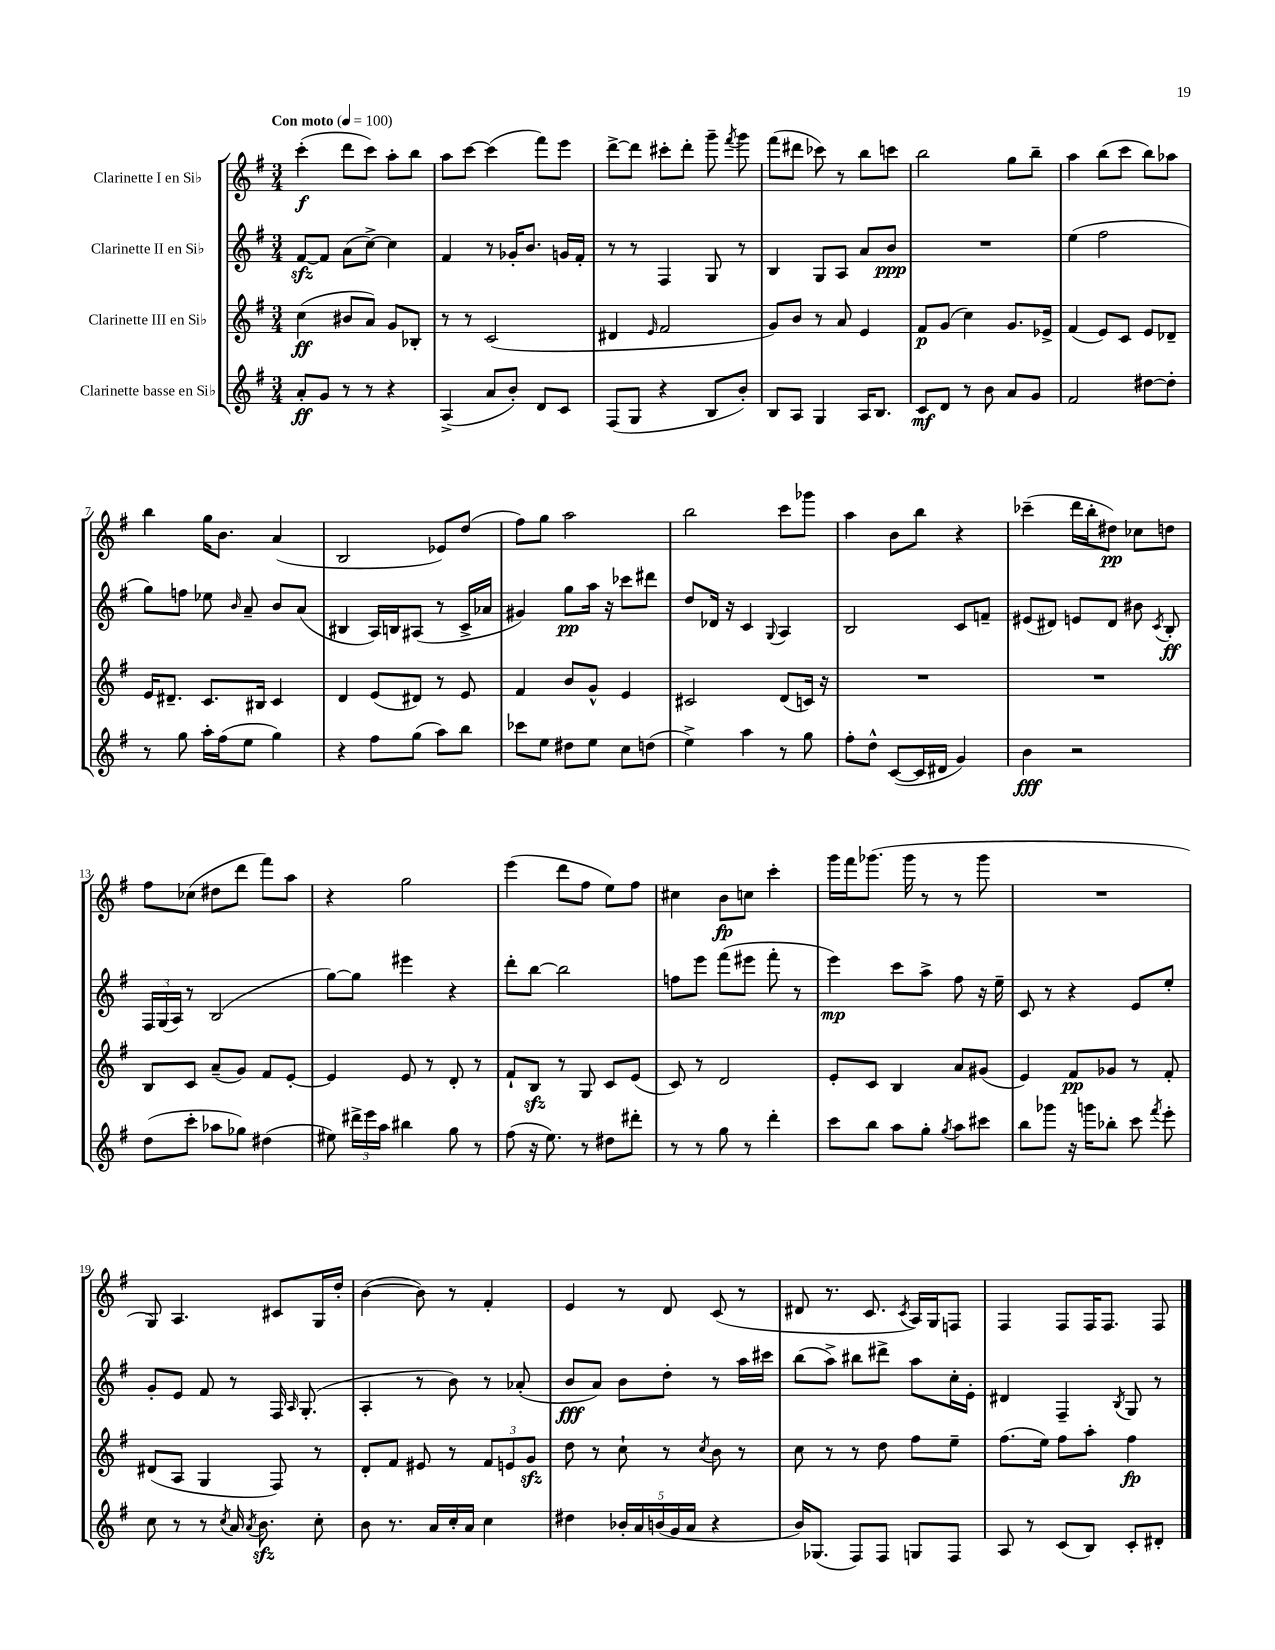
<<
\new StaffGroup <<
\new Staff = "s0" \with { instrumentName = "Clarinette I en Sib" } {
    \clef treble \key g \major \numericTimeSignature \time 3/4 \tempo "Con moto" 4 = 100
    \autoBeamOff c'''4-.\f( d'''8[ c'''8]) a''8[-. b''8] |
    a''8[ c'''8]~ c'''4( fis'''8[) e'''8] |
    d'''8[~-> d'''8] cis'''8[-. d'''8]-. g'''8-- \acciaccatura { fis'''8 } g'''8 |
    fis'''8[( dis'''8] ces'''8) r8 b''8[ c'''8] |
    b''2 g''8[ b''8]-- |
    a''4 b''8[( c'''8] b''8[) aes''8] |
    b''4 g''16[ b'8.] a'4( |
    b2 ees'8[) d''8]( |
    fis''8[) g''8] a''2 |
    b''2 c'''8[ ges'''8] |
    a''4 b'8[ b''8] r4 |
    ces'''4--( d'''16[ b''16-. dis''8]\pp) ces''8[ d''8] |
    fis''8[ ces''8]( dis''8[ d'''8] fis'''8[) a''8] |
    r4 g''2 |
    e'''4( d'''8[ fis''8] e''8[) fis''8] |
    cis''4 b'8[\fp c''8] c'''4-. |
    g'''16[ fis'''16 ges'''8.]( ges'''16 r8 r8 ges'''8 |
    R2. |
    g8) a4. cis'8[ g16 d''16]-. |
    b'4~( b'8) r8 fis'4-. |
    e'4 r8 d'8 c'8( r8 |
    dis'8 r8. c'8. \acciaccatura { c'8 } a16[) g16 f8] |
    fis4 fis8[ fis16 fis8.] fis8 \bar "|." |
}
\new Staff = "s1" \with { instrumentName = "Clarinette II en Sib" } {
    \clef treble \key g \major \numericTimeSignature \time 3/4
    \autoBeamOff fis'8[~\sfz fis'8] a'8[( c''8]~->) c''4 |
    fis'4 r8 ges'16[-. b'8.] g'16[ fis'16]-. |
    r8 r8 fis4 g8 r8 |
    b4 g8[ a8] a'8[ b'8]\ppp |
    R2. |
    e''4( fis''2 |
    g''8[) f''8] ees''8 \grace { b'16 } a'8-- b'8[ a'8]( |
    bis4 a16[) b16 ais8]( r8 c'16[-> aes'16] |
    gis'4) g''8[\pp a''16] r16 ces'''8[ dis'''8] |
    d''8[ des'16] r16 c'4 \appoggiatura { g8 } a4 |
    b2 c'8[ f'8]-- |
    eis'8[( dis'8]) e'8[ dis'8] bis'8 \acciaccatura { c'8 } b8-.\ff |
    \tuplet 3/2 { fis16[ g16( a16]) } r8 b2( |
    g''8[~) g''8] eis'''4 r4 |
    d'''8[-. b''8]~ b''2 |
    f''8[ e'''8] fis'''8[( eis'''8] fis'''8-. r8 |
    e'''4\mp) c'''8[ a''8]-> fis''8 r16 e''16-- |
    c'8 r8 r4 e'8[ e''8]-. |
    g'8[-. e'8] fis'8 r8 fis16 \grace { a16 } g8.-.( |
    a4-. r8 b'8) r8 aes'8-.( |
    b'8[\fff a'8]) b'8[ d''8]-. r8 a''16[ cis'''16] |
    b''8[( a''8]->) bis''8[ dis'''8]-> a''8[ c''16-. e'16]-. |
    dis'4 fis4-- \acciaccatura { b8 } g8 r8 \bar "|." |
}
\new Staff = "s2" \with { instrumentName = "Clarinette III en Sib" } {
    \clef treble \key g \major \numericTimeSignature \time 3/4
    \autoBeamOff c''4\ff( bis'8[ a'8]) g'8[ bes8]-. |
    r8 r8 c'2( |
    dis'4 \grace { e'16 } fis'2 |
    g'8[) b'8] r8 a'8 e'4 |
    fis'8[\p g'8]( c''4) g'8.[ ees'16]-> |
    fis'4( e'8[) c'8] e'8[ des'8]-- |
    e'16[ dis'8.]-- c'8.[ bis16] c'4 |
    d'4 e'8[( dis'8]) r8 e'8 |
    fis'4 b'8[ g'8]-^ e'4 |
    cis'2 d'8[( c'16]) r16 |
    R2. |
    R2. |
    b8[ c'8] a'8[--( g'8]) fis'8[ e'8]~-. |
    e'4 e'8 r8 d'8-. r8 |
    fis'8[-! b8]\sfz r8 g8 c'8[ e'8]( |
    c'8) r8 d'2 |
    e'8[-. c'8] b4 a'8[ gis'8]( |
    e'4) fis'8[\pp ges'8] r8 fis'8-. |
    dis'8[( a8] g4 fis8) r8 |
    d'8[-. fis'8] eis'8 r8 \tuplet 3/2 { fis'8[ e'8 g'8]\sfz } |
    d''8 r8 c''8-! r8 \acciaccatura { c''8 } b'8 r8 |
    c''8 r8 r8 d''8 fis''8[ e''8]-- |
    fis''8.[( e''16]) fis''8[ a''8]-. fis''4\fp \bar "|." |
}
\new Staff = "s3" \with { instrumentName = "Clarinette basse en Sib" } {
    \clef treble \key g \major \numericTimeSignature \time 3/4
    \autoBeamOff a'8[-.\ff g'8] r8 r8 r4 |
    a4->( a'8[ b'8]-.) d'8[ c'8] |
    fis8[( g8] r4 b8[ b'8]-.) |
    b8[ a8] g4 a16[ b8.] |
    c'8[\mf d'8] r8 b'8 a'8[ g'8] |
    fis'2 dis''8[~ dis''8]-. |
    r8 g''8 a''16[-. fis''16( e''8] g''4) |
    r4 fis''8[ g''8]( a''8[) b''8] |
    ces'''8[ e''8] dis''8[ e''8] c''8[ d''8]( |
    e''4->) a''4 r8 g''8 |
    fis''8[-. d''8]-^ c'8[~( c'16 dis'16] g'4) |
    b'4\fff r2 |
    d''8[( c'''8]-. aes''8[ ges''8]) dis''4( |
    eis''8) \tuplet 3/2 { dis'''16[-> e'''16 a''16] } bis''4 g''8 r8 |
    fis''8( r16 e''8.) r8 dis''8[ dis'''8]-. |
    r8 r8 g''8 r8 d'''4-. |
    c'''8[ b''8] a''8[ g''8]-. \acciaccatura { g''8 } a''8[ cis'''8] |
    b''8[ ges'''8] r16 g'''16[ bes''8]-. c'''8 \acciaccatura { fis'''8 } e'''8-. |
    c''8 r8 r8 \acciaccatura { c''8 } a'16 \acciaccatura { a'8 } b'8.\sfz c''8-. |
    b'8 r8. a'16[ c''16-. a'16] c''4 |
    dis''4 \tuplet 5/4 { bes'16[-. a'16 b'16( g'16 a'16] } r4 |
    b'16[) ges8.]( fis8[) fis8] g8[ fis8] |
    a8 r8 c'8[( b8]) c'8[-. dis'8]-. \bar "|." |
}
>>
>>
